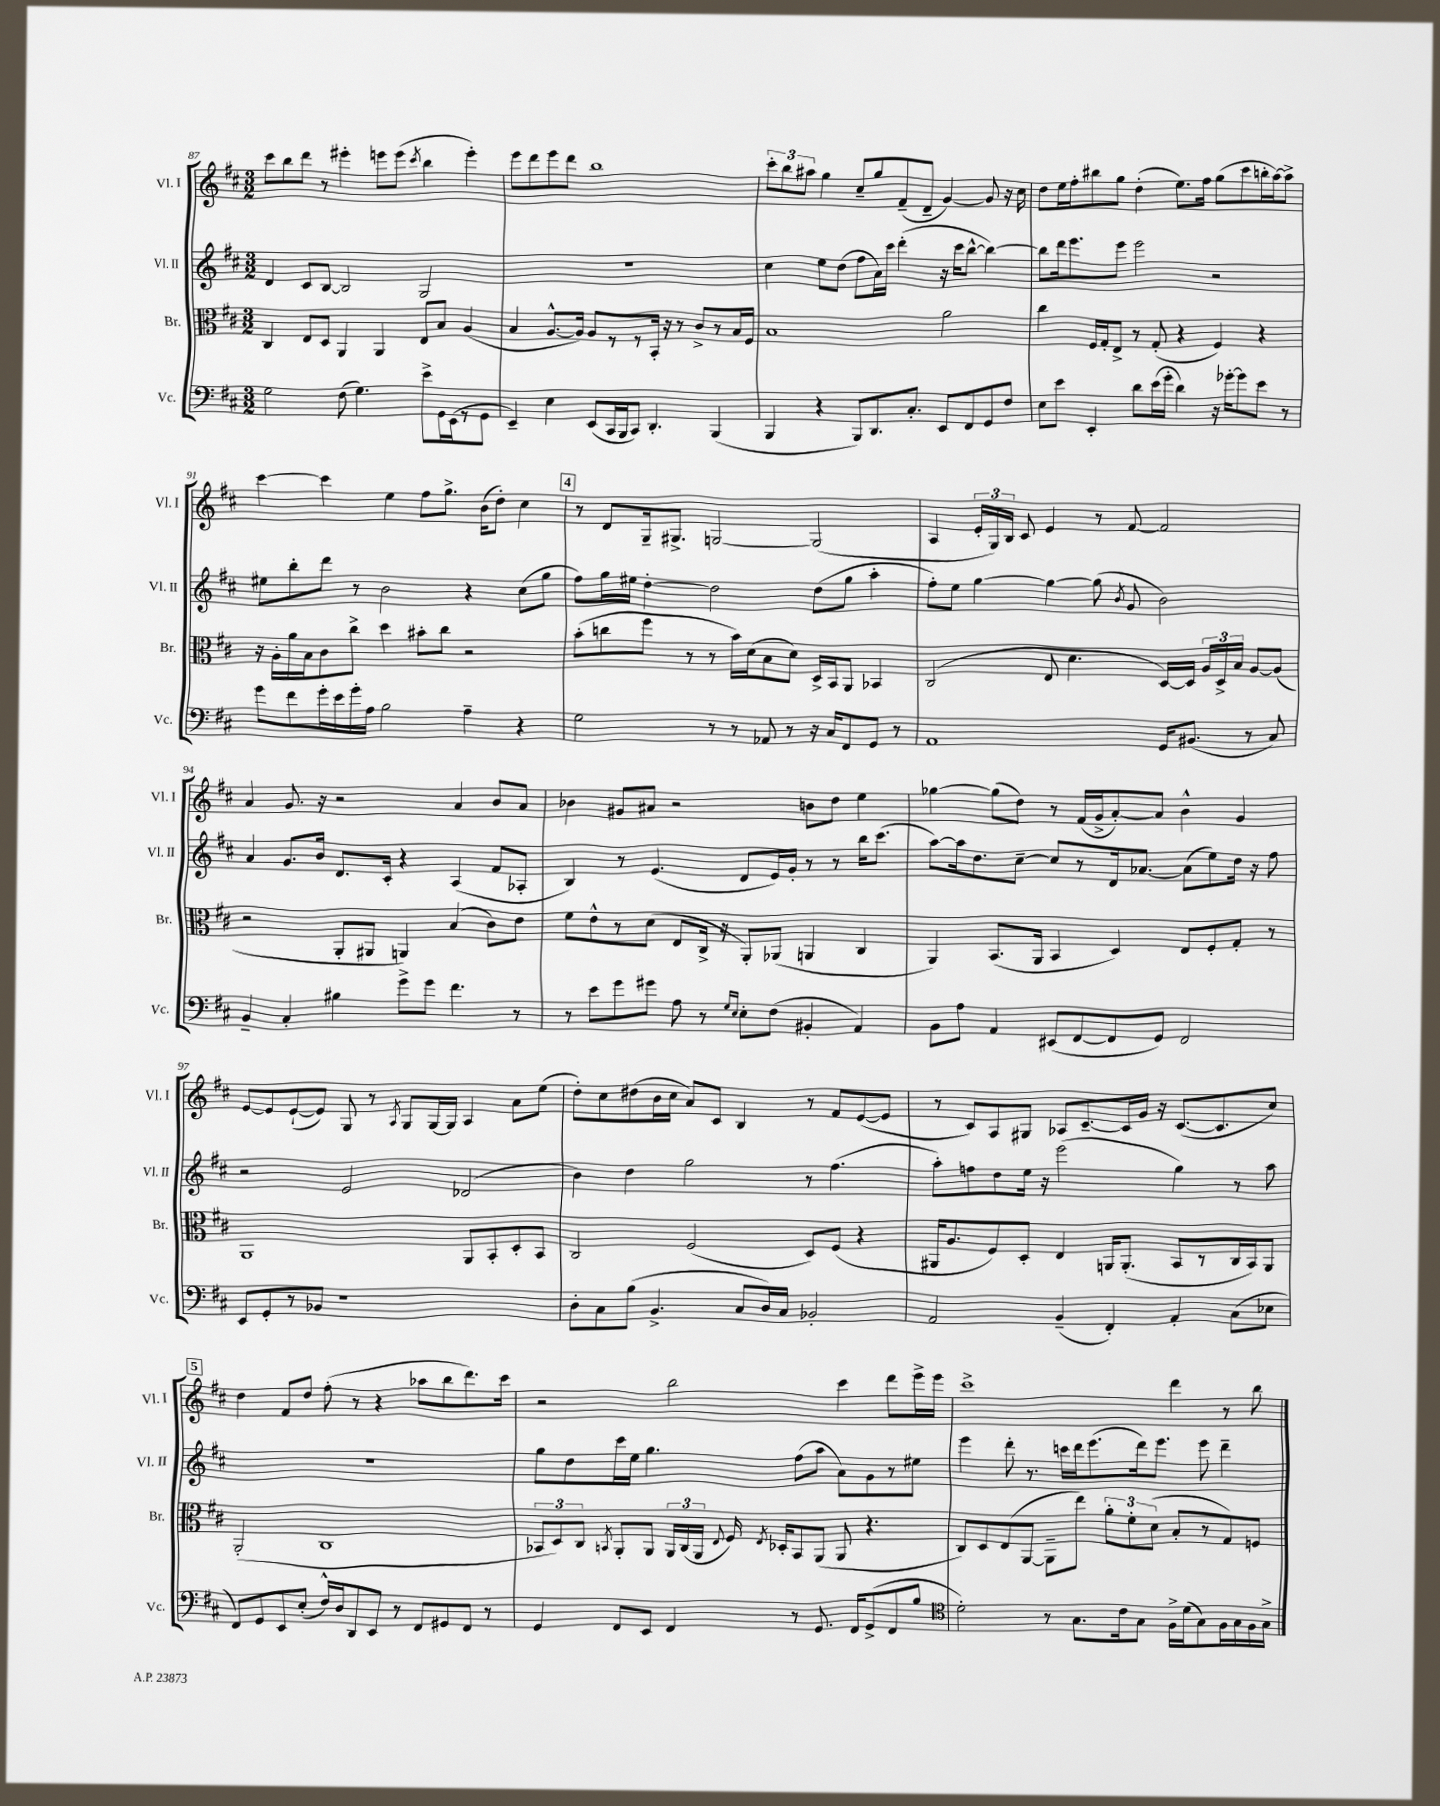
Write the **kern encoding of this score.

**kern	**kern	**kern	**kern
*staff4	*staff3	*staff2	*staff1
*clefF4	*clefC3	*clefG2	*clefG2
*k[f#c#]	*k[f#c#]	*k[f#c#]	*k[f#c#]
*M3/2	*M3/2	*M3/2	*M3/2
2G\	4C#/	4d/	8ccc#\L
.	.	.	8bb\
.	8E/L	8c#/L	8ddd\J
.	8D/J	[8B/J	8r
(8F#\	4AA/	2B/]	4eee#'\
4.G\)	.	.	.
.	4AA/	.	8eee\L
.	.	.	(8eee\J
.	.	.	8qccc#/
8e^\L	8E/L	2G/	4bb\
16GG\L	8B/J	.	.
(16EE\J	.	.	.
8r	(4A/	.	4eee'\)
8GG\J	.	.	.
=	=	=	=
4EE~/)	4B/	1.r	8eee\L
.	.	.	8ddd\
4E\	[8.A^^/L	.	8eee\
.	.	.	8ddd\J
.	16A/]Jk)	.	.
(8EE/L	8A/L	.	1bb
16CC#/L	8r	.	.
16BBB/J	.	.	.
8CC#/J)	8r	.	.
4.DD'/	16BB'/Jk	.	.
.	16r	.	.
.	8r	.	.
.	8c#^/L	.	.
(4BBB/	8r	.	.
.	16B/L	.	.
.	16F#/JJ	.	.
=	=	=	=
4BBB/	1B	4cc#\	12ccc#'\L
.	.	.	12bb\
.	.	.	12aa#\J
4r	.	8ee\L	4gg\
.	.	(8dd\J	.
8BBB/L)	.	8ff#\L	8cc#~/L
8.DD/	.	16a\L)	8gg/
.	.	16ccc#\JJ	.
.	.	(4ddd'\	(8f#~/
8.C#'/J	.	.	.
.	.	.	8d~/J
8EE/L	2a\	16r	[4g/)
.	.	16ccc#\LK	.
8FF#/	.	[8bb^^\J	.
8GG/	.	4bb\_)	8g/]
8F#/J	.	.	16r
.	.	.	16cc#\
=	=	=	=
8E\L	4cc#\	8bb\]L	8dd\L
8e\J	.	16ddd\k	16ee\L
.	.	8.eee\	16ff#'\J
4EE'/	16F#/LL	.	8bb#\
.	16G'/J	.	.
.	8E^/J	8eee\J	8gg\J
8d\L	8r	2eee\	(4dd'\
(16e\L	(8G'/	.	.
16g'\JJ	.	.	.
4d\)	4r	.	8.ee\L)
.	.	.	16ff#\Jk
16r	4F#/)	2r	(8gg\L
[16g-'\LK	.	.	.
8g-\]	.	.	8ccc#\
8e\J	4r	.	16bb'\L
.	.	.	[16aa\J)
8r	.	.	8aa^\]J
=	=	=	=
8g\L	16r	8ee#\L	[4ccc#\
.	16A'\LL	.	.
8f#\	16a\	8bb'\	.
.	16B\J	.	.
16g'\L	8c#\	8ddd\J	4ccc#\]
16e\	.	.	.
16g'\	8cc#^\J	8r	.
16A\JJ	.	.	.
2B\	4dd\	2b\	4ee\
.	8b#'\L	.	8ff#\L
.	8cc#\J	.	8.gg^\J
4A~\	2r	4r	.
.	.	.	(16b\LK
.	.	.	8dd'\J)
4r	.	(8cc#\L	4cc#\
.	.	8gg\J	.
=	=	=	=
2G\	(8b'\L	8ff#\L)	8r
.	8cc\	16gg\L	8d/L
.	.	16ee#\JJ	.
.	8ff#\J	[4dd'\	16G~/k
.	.	.	8.G#^/J
.	8r	.	.
8r	8r	2dd\]	[2G/
8r	16b\LL)	.	.
.	(16d\J	.	.
8AA-/	8B\	.	.
8r	8d\J)	.	.
16r	16D^/LL	(8dd\L	(2G/]
16C#/LK	16BB/J	.	.
8FF#/	8AA/J	8gg\J	.
8GG/J	4BB-/	4aa'\	.
8r	.	.	.
=	=	=	=
1AA	(2C#/	8ff#'\L)	4A/
.	.	8ee\J	.
.	.	[4gg\	24e'/LL
.	.	.	24G/)
.	.	.	24B/JJ
.	.	.	8c#/
.	8E/	4gg\_	4e/
.	4.d\	.	.
.	.	(8gg\]	8r
.	.	8qb/	.
.	.	8g/	[8f#/
16GG/LK	[16D/LL)	2b\)	2f#/]
(8.BB#/J	16D/]JJ	.	.
.	24A/LL	.	.
.	24D^/	.	.
.	24B/JJ	.	.
8r	[8A/L	.	.
8C#/)	(8A/]J	.	.
=	=	=	=
4BB~/	2r	4a/	4a/
4C#'/	.	8.g/L	8.g/
.	.	16b/Jk	16r
4B#\	8AA'/L	8.d/L	2r
.	8AA#/J	.	.
.	.	16c#'/Jk	.
8g^\L	4AA/)	4r	.
8g\J	.	.	.
4.f#\	(4B/	(4A/	4a/
.	8c#\L)	8f#/L	8b/L
8r	8e\J	8A-'/J	8a/J
=	=	=	=
8r	8f#\L	4B/)	4b-\
8e\L	8e^^\	.	.
8g\	8r	8r	8g#/L
8g#\J	(8d\J	(4.e/	8a#/J
8A\	8E/L	.	2r
8r	16C#^/Jk	.	.
.	16r	.	.
16qqG/LL	.	.	.
16qqE/JJ	.	.	.
8E'\L	8AA'/L)	8d/L	.
(8F#\J	(8AA-/J	16e/L)	.
.	.	16g'/JJ	.
4BB#'/	4AA/	8r	8b\L
.	.	8r	8dd\J
4AA/)	4C#/	16bb\LK	4ee\
.	.	(8.ccc#\J	.
=	=	=	=
8BB\L	4AA/)	[8aa\L)	[4gg-\
8A\J	.	16aa\]k	.
.	.	8.dd\	.
4AA/	(8.BB/L	.	(8gg-\]L
.	.	[8cc#~\J	8dd\J)
.	16AA/Jk	.	.
(8EE#/L	4BB/	8cc#/]L	8r
[8FF#/	.	8r	(16f#/LL
.	.	.	16g^/J
8FF#/]	4D/)	16d/k	[8a'/)
.	.	[8.a-/J	.
8GG/J)	.	.	8a/]J
2FF#/	8E/L	(8a-\]L	4b^^\
.	8F#'/	8ee\)	.
.	8G'/J	16dd\Jk	4g/
.	.	16r	.
.	8r	8ff#\	.
=	=	=	=
8EE/L	1AA	2r	[8e/L
8GG'/	.	.	8e/]
8r	.	.	([8e`/
8BB-/J	.	.	8e/]J)
1r	.	2e/	8G/
.	.	.	8r
.	.	.	8qA/
.	.	.	8G/L
.	.	.	[16G/L
.	.	.	16G/]JJ
.	8AA/L	(2d-/	4A/
.	8BB'/	.	.
.	8D'/	.	8a\L
.	8BB/J	.	(8ee\J
=	=	=	=
8D'\L	2C#/	4b\)	8dd'\L)
8C#\	.	.	8cc#\
(8B\J	.	4dd\	(8dd#\
4.BB^/	.	.	16b\L
.	.	.	16cc#\JJ
.	(2F#/	2gg\	8a/L)
.	.	.	8c#/J
8C#/L	.	.	4B/
16D/L)	.	.	.
16C#/JJ	.	.	.
2BB-'/	8D/L)	8r	8r
.	(8F#/J	(4.ff#\	8f#/L
.	4r	.	([8e/
.	.	.	8e/]J
=	=	=	=
2AA/	16AA#/LK	8aa'\L)	8r
.	8.A/	.	.
.	.	8ff\	8c#/L)
.	8F#/)	8dd\	8A/
.	8D'/J	16ee\Jk	8G#/J
.	.	16r	.
(4BB~/	4E/	(2eee\	8A-/L
.	.	.	[8.c#~/
4FF#'/)	16AA/LK	.	.
.	(8.AA'/J	.	16c#/]L
.	.	.	16g/JJ
.	.	.	16r
4AA'/	8BB/L	4gg\)	([8.c#/L
.	8r	.	.
.	.	.	8.c#/]
(8C#\L	16C#/L	8r	.
.	16BB/J)	.	.
8E-\J	8AA/J	8aa\	8cc#/J)
=	=	=	=
8FF#/L)	(2AA'/	1.r	4dd\
8GG/	.	.	.
8EE/	.	.	8f#/L
(8E'/J	.	.	8dd/J
16F#^^/LL)	1C#	.	(8ff#'\
16D/J	.	.	.
8DD/	.	.	8r
8EE/J	.	.	4r
8r	.	.	.
8FF#/L	.	.	8aa-\L
8GG#/	.	.	8bb\
8FF#/J	.	.	8.ddd\)
8r	.	.	.
.	.	.	16ccc#\Jk
=	=	=	=
4GG/	12BB-/L	8gg\L	2r
.	12D/)	.	.
.	.	8dd\	.
.	12C#/J	.	.
.	8qBB/	.	.
8FF#/L	8AA'/L	16ccc#\L	.
.	.	16ee\JJ	.
8EE/J	8AA/J	4.gg\	.
4FF#/	24AA/LL	.	2bb\
.	(24C#/	.	.
.	24AA/JJ	.	.
.	8qqE/	.	.
.	16F#/)	.	.
.	8qE/	.	.
.	16D-'/LK	.	.
8r	8BB/	(8ff#\L	.
8.GG/	(8AA/J	8aa\J	.
.	8AA/	8a\L)	4ccc#\
16FF#/LK	.	.	.
(8GG^/	4.r	8g\	.
8FF#/	.	8r	8ddd\L
8B/J	.	8ee#\J	16eee^\L
.	.	.	16eee\JJ
=	=	=	=
*clefC4	*	*	*
2d'\)	8C#/L)	4eee\	1ccc#^
.	8D/	.	.
.	(8E/	8ddd'\	.
.	[8AA/J	8.r	.
8r	8AA~\]L	.	.
.	.	16ccc\LL	.
8.G\L	8ee\J)	16ddd\J	.
.	.	(8.eee\	.
.	12a'\L	.	.
16c#\k	.	.	.
.	12f#'\	.	.
8G\J	.	16ddd\k)	.
.	(12d\J	.	.
.	.	8.eee\J	.
16F#^\LL	8B'/L	.	4ddd\
(16d\J	.	.	.
8G\)	8r	8eee\	.
16F#\L	8G/)	4ddd~\	8r
16G\	.	.	.
16F#\	8F/J	.	8bb\
16G^\JJ	.	.	.
==	==	==	==
*-	*-	*-	*-
